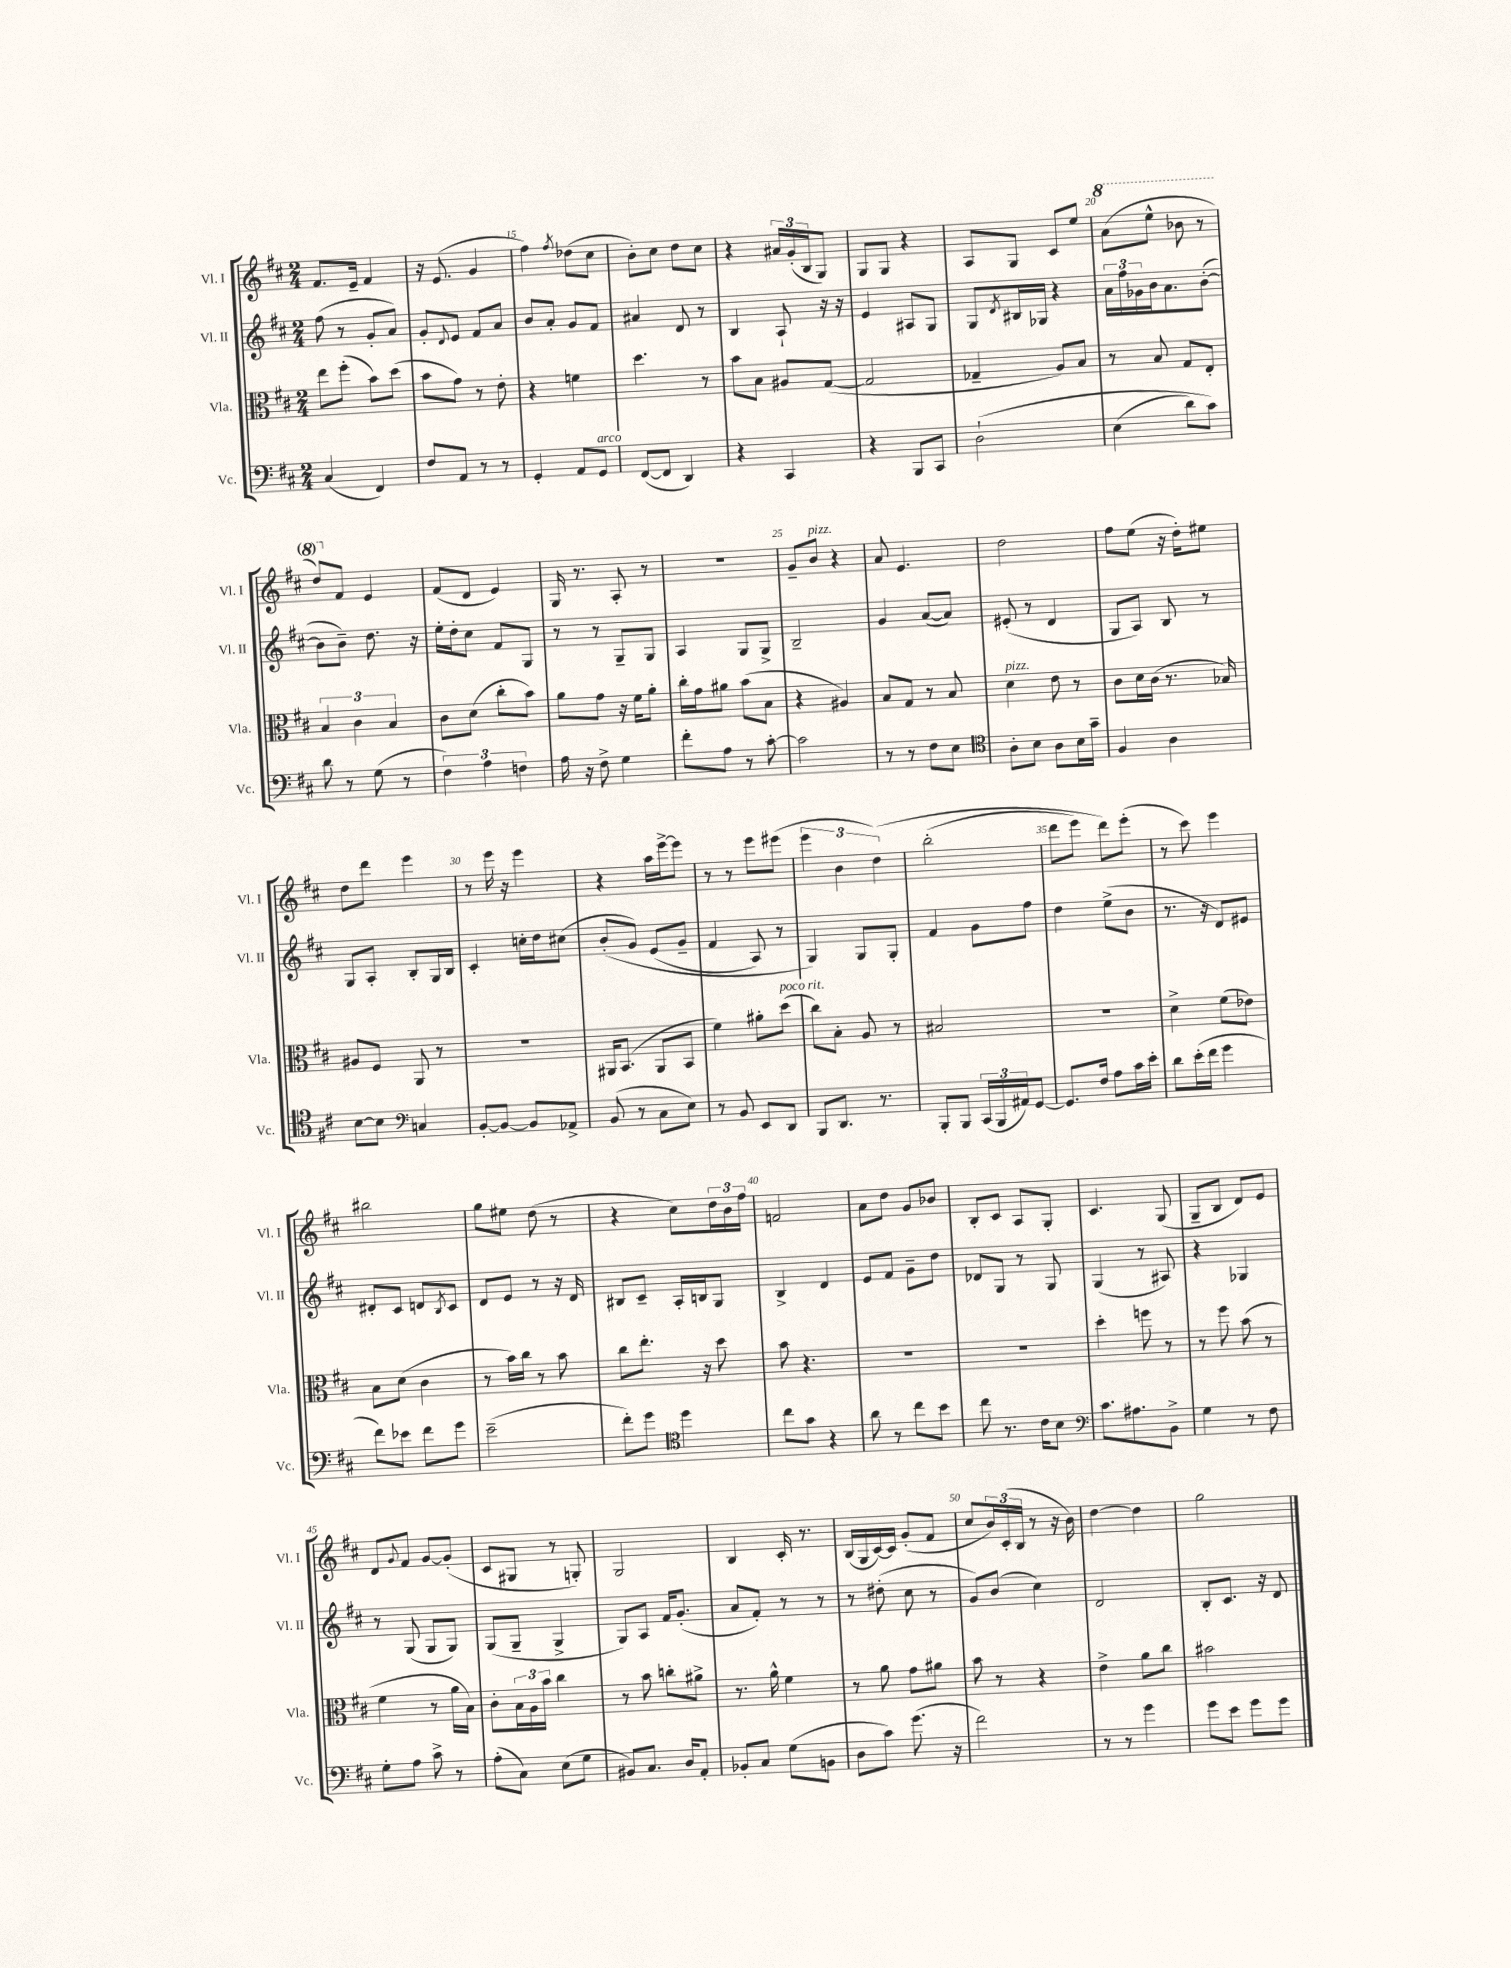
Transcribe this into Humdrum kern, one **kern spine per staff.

**kern	**kern	**kern	**kern
*staff4	*staff3	*staff2	*staff1
*clefF4	*clefC3	*clefG2	*clefG2
*k[f#c#]	*k[f#c#]	*k[f#c#]	*k[f#c#]
*M2/4	*M2/4	*M2/4	*M2/4
(4C#/	8ee\L	(8ff#\	8.f#/L
.	(8ff#'\J	8r	.
.	.	.	16e~/Jk
4FF#/)	8b\L)	8g'/L	4f#/
.	(8dd\J	8a/J)	.
=	=	=	=
8F#/L	8b\L	8g'/L	16r
.	.	.	(8.e/
.	.	8qqd/	.
8AA/J	8g\J)	8e/J	.
8r	8r	8f#/L	4g/
8r	8e'\	8a/J	.
=	=	=	=
4GG'/	4r	8b/L	4ff#\)
.	.	8a'/J	.
.	.	.	8qff#/
8AA/L	4f\	8g/L	(8dd-\L
8GG/J	.	8f#/J	8cc#\J
=	=	=	=
([8FF#/L	4.dd\	4a#/	8b'\L)
8FF#/]J	.	.	8cc#\J
4DD/)	.	8d/	8dd\L
.	8r	8r	8cc#\J
=	=	=	=
4r	8b\L	4B/	4r
.	8B\J	.	.
4CC#/	8A#/L	8A`/	24a#/LL
.	.	.	(24g'/
.	.	.	24B/J
.	([8G/J	16r	8G/J)
.	.	16r	.
=	=	=	=
4r	2G/]	4e/	8G/L
.	.	.	8G/J
8BBB/L	.	8A#/L	4r
8CC#/J	.	8G/J	.
=	=	=	=
&(2D`\	4G-~/	8G/L	8A/L
.	.	8qd/	.
.	.	16B#/L	8G/J
.	.	16G-/JJ	.
.	8A/L)	4r	8c#/L
.	8B/J	.	8ee/J
=	=	=	=
(4E\	8r	24a\LL	(8aa\L
.	.	24ff#\	.
.	.	24g-\	.
.	8B/	16b\J	8eee^^\J
.	.	8.a\	.
8d\L)	8G/L	.	8bb-\
8c#\J&)	8E'/J	([8b'\J	8r
=	=	=	=
8d\	6B/	8b\]L	8ddd/L)
8r	.	8b~\J)	8f#/J
.	6c#\	.	.
(8G\	.	8.dd\	4e/
.	6B/	.	.
8r	.	.	.
.	.	16r	.
=	=	=	=
6F#\)	8c#\L	16ee'\LL	(8f#/L
.	.	16dd'\J	.
.	(8d\J	8cc#\J	8d/J
6A\	.	.	.
.	8cc#'\L	8f#/L	4e/)
6F\	.	.	.
.	8b\J)	8G/J	.
=	=	=	=
16A\	8a\L	8r	16G/
16r	.	.	8.r
8F#^\	8g\J	8r	.
4G\	16r	8G~/L	8A'/
.	16f#\LK	.	.
.	8a'\J	8G/J	8r
=	=	=	=
8f#'\L	16cc#'\LL	4A/	2r
.	16g\J	.	.
8A\J	8a#\J	.	.
8r	(8b\L	8G/L	.
[8c#'\	8B\J	8G^/J	.
=	=	=	=
2c#\]	4r	2B~/	8g~/L
.	.	.	8b/J
.	4A#/)	.	4r
=	=	=	=
8r	8B/L	4g/	8a/
8r	8G/J	.	4.e/
8F#\L	8r	([8a/L	.
8E\J	8B/	8a/]J)	.
=	=	=	=
*clefC4	*	*	*
8A'\L	4d\	(8e#'/	2dd\
8B\J	.	8r	.
8A\L	8e\	4d/	.
16B\L	8r	.	.
16g~\JJ	.	.	.
=	=	=	=
4F#/	8c#\L	8G/L	8ff#\L
.	16d\L	8A/J)	(8ee\J
.	(16c#\JJ	.	.
4A\	8.r	8B/	16r
.	.	.	16dd'\LK)
.	.	8r	8ee#\J
.	16B-/)	.	.
=	=	=	=
[8B\L	8A#/L	8G/L	8dd\L
8B\]J	8F#/J	8A'/J	8ddd\J
*clefF4	*	*	*
4C/	8AA/	8B'/L	4eee\
.	8r	16G/L	.
.	.	16B/JJ	.
=	=	=	=
[8BB'/L	2r	4c#'/	8r
8BB/_J	.	.	16eee\
.	.	.	16r
8BB/]L	.	16cc'\LL	4eee\
.	.	16dd\J	.
8AA-^/J	.	(8cc#\J	.
=	=	=	=
(8BB/	16AA#/LK	&(8b'/L	4r
.	(8.BB/J	.	.
8r	.	8g/J)	.
8C#\L	8AA#/L	(8e/L	16aa\LL
.	.	.	[16eee^\J
8E\J)	8BB/J	8g~/J	8eee\]J
=	=	=	=
8r	4f#\)	4f#/	8r
8BB/	.	.	8r
8EE/L	8a#'\L	8A/)	8eee\L
8DD/J	(8dd\J	8r	(8eee#\J
=	=	=	=
8BBB/L	8cc#\L)	4G/&)	6eee\
8.DD/J	8B'\J	.	.
.	.	.	6b\
.	8A/	8G/L	.
8.r	.	.	.
.	.	.	&(6dd\)
.	8r	8G'/J	.
=	=	=	=
8BBB'/L	2B#/	4f#/	(2bb'\
8BBB/J	.	.	.
(24CC#/LL	.	8g\L	.
24BBB/	.	.	.
24AA#/J)	.	.	.
[8GG/J	.	8ff#\J	.
=	=	=	=
8.GG/]L	2r	4dd\	8ddd\L
.	.	.	8eee\J)
16F#/Jk	.	.	.
8A\L	.	(8ee^\L	8ddd\L&)
16c#\L	.	8b\J	(8eee'\J
16e'\JJ	.	.	.
=	=	=	=
8d\L	4d^\	8.r	8r
(16e'\L	.	.	8ccc#\)
16f#\JJ	.	16r	.
4g\	(8f#\L	8d/L)	4eee\
.	8e-\J)	8e#/J	.
=	=	=	=
8f#\L)	8B\L	8d#'/L	2bb#\
8e-\J	(8d\J	8c#/J	.
8f#\L	4c#\	8d/L	.
.	.	8qB/	.
8g\J	.	8c#/J	.
=	=	=	=
(2e~\	8r	8d/L	8gg\L
.	16b\LL)	8e/J	8ee#\J
.	16cc#\JJ	.	.
.	8r	8r	(8dd\
.	8b\	16r	8r
.	.	16d/	.
=	=	=	=
8f#'\L)	8cc#\L	8B#/L	4r
8g\J	8.ee'\J	8c#~/J	.
*clefC4	*	*	*
4dd\	.	16A'/LL	8cc#\L)
.	16r	16B/J	.
.	8dd\	8G/J	24dd\L
.	.	.	24b\
.	.	.	24ff#\JJ
=	=	=	=
8cc#\L	8b\	4B^/	2f/
8g\J	4.r	.	.
4r	.	4d/	.
=	=	=	=
8a\	2r	8e/L	8a\L
8r	.	8f#/J	8dd\J
8cc#\L	.	8g~\L	8g/L
8b\J	.	8dd\J	8b-/J
=	=	=	=
8cc#\	2r	8d-/L	8B'/L
8.r	.	8G/J	8c#/J
.	.	8r	8A/L
16c#\LK	.	.	.
8B\J	.	8G/	8G'/J
=	=	=	=
*clefF4	*	*	*
8.c#\L	4dd'\	(4G/	4.c#/
8.A#\	.	.	.
.	8ff\	8r	.
8BB^\J	8r	8A#/)	(8G/
=	=	=	=
4G\	8r	4r	8G~/L
.	8ff#\	.	8B/J
8r	(8b\	4G-/	8d/L)
8F#\	8r	.	8e/J
=	=	=	=
8G'\L	4f#\	8r	8d/L
.	.	.	8qqg/
8A\J	.	(8G/	8f#/J
8c#^\	8r	8G/L	[8g/L
8r	16a\LL	8G/J)	(8g'/]J
.	16B\JJ)	.	.
=	=	=	=
(8A'\L	8c#'\L	(8G/L	8c#/L
8C#\J)	24B\L	8G~/J	8G#/J
.	24A\	.	.
.	24b\JJ	.	.
(8E\L	4cc#\	4G^/	8r
8G\J	.	.	8G'/)
=	=	=	=
8BB#/L)	8r	8G/L)	2G/
8.C#/J	8b\	8A/J	.
.	8cc'\L	16f#/LK	.
16D/LK	.	(8.g'/J	.
8AA'/J	8a#^\J	.	.
=	=	=	=
8BB-'/L	8.r	8a/L	4B/
8C#/J	.	8f#'/J)	.
.	16a^^\	.	.
(8G\L	4f#\	8r	16c#'/
.	.	.	8.r
8BB\J	.	8r	.
=	=	=	=
8D\L	8r	8r	(16B/LL
.	.	.	16G/
8c#\J)	8a\	(8dd#'\	[16c#/)
.	.	.	16c#/]JJ
(8.g\	8g\L	8cc#\	(8g'/L
.	8a#\J	8r	8f#/J
16r	.	.	.
=	=	=	=
2f#\)	8b\	8g/L)	8cc#/L
.	8r	(8b/J	24b/L)
.	.	.	(24c#'/
.	.	.	24B/JJ
.	4r	4cc#\)	8r
.	.	.	16r
.	.	.	16b\)
=	=	=	=
8r	4e^\	2d/	[4dd\
8r	.	.	.
4g\	8a\L	.	4dd\]
.	8cc#\J	.	.
=	=	=	=
8g\L	2b#\	8B'/L	2gg\
8e\J	.	8.c#/J	.
8g\L	.	.	.
.	.	16r	.
8g\J	.	8d/	.
==	==	==	==
*-	*-	*-	*-
